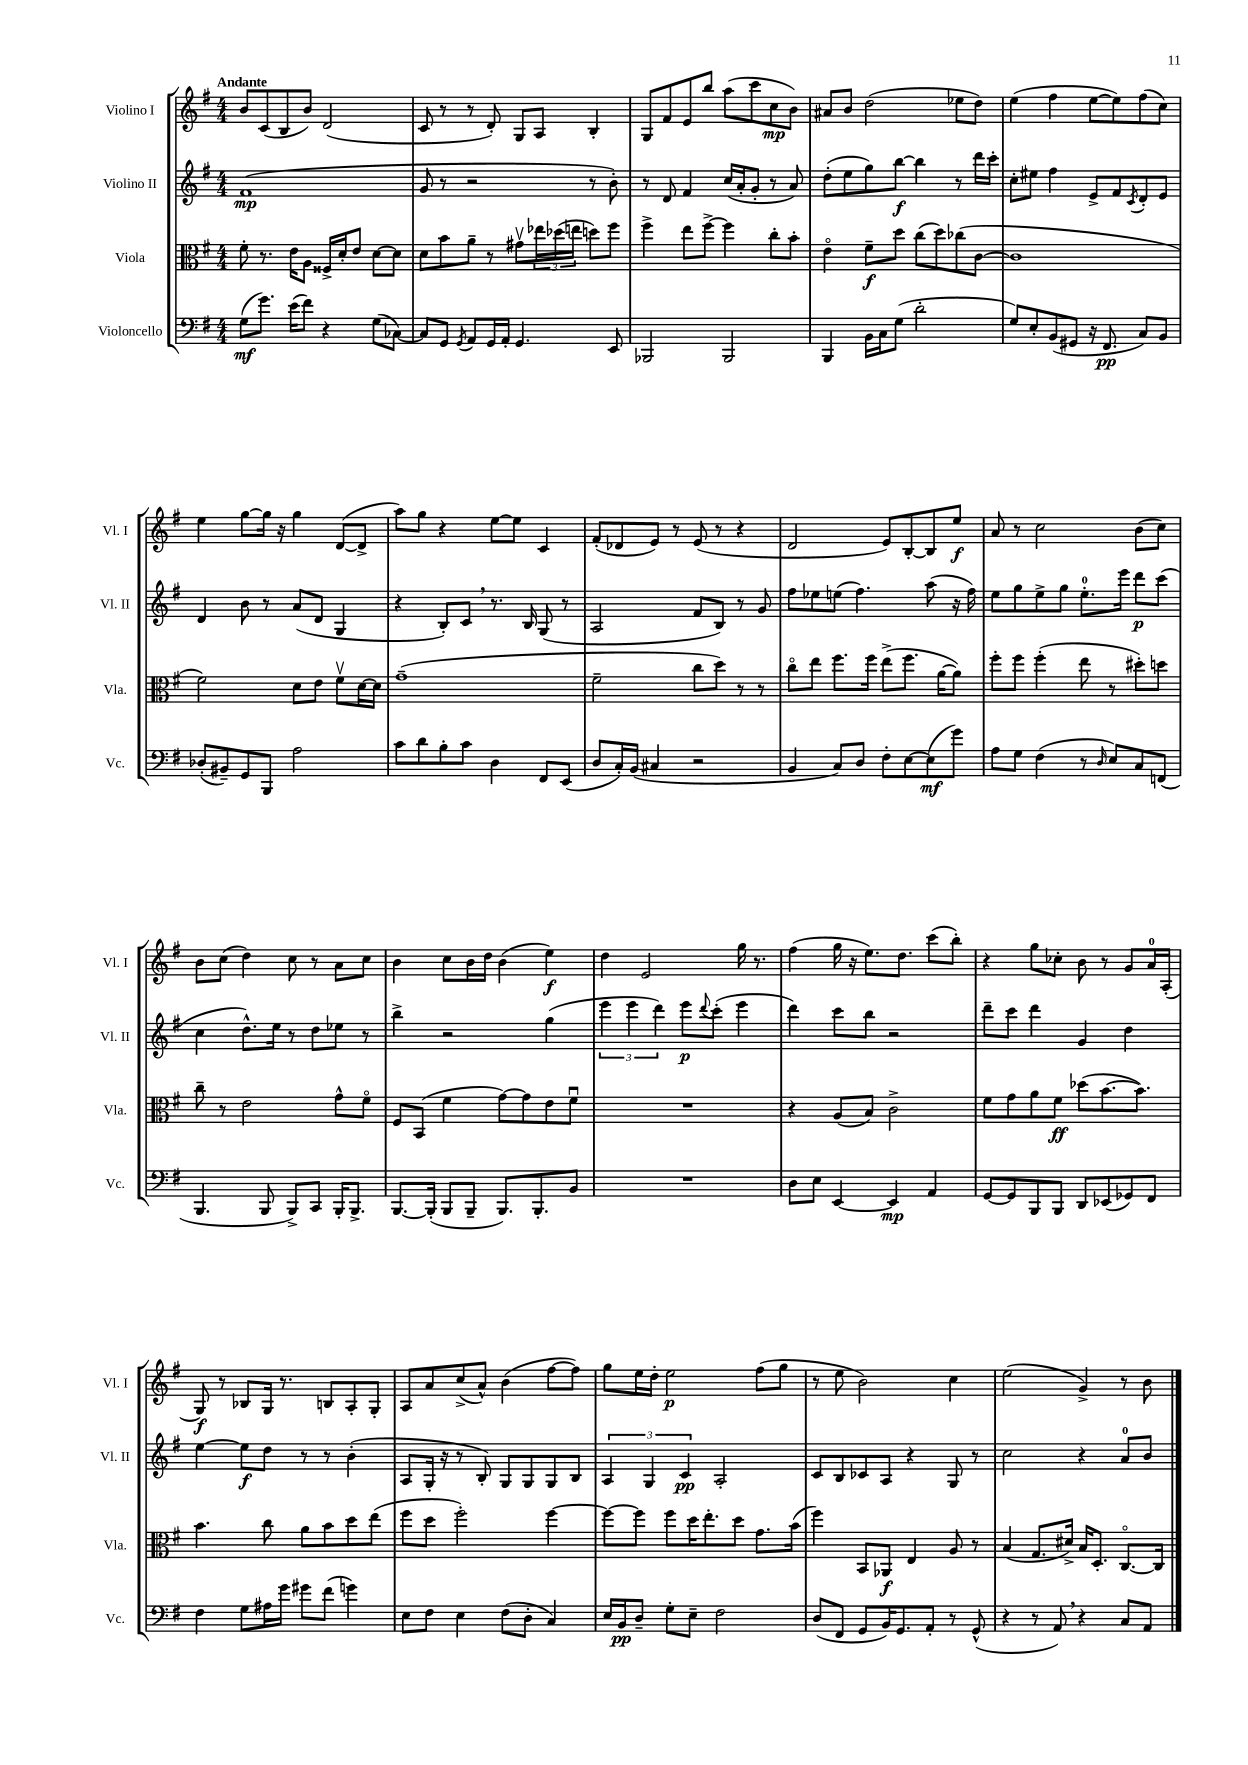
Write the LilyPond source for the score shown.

<<
\new StaffGroup <<
\new Staff = "s0" \with { instrumentName = "Violino I" shortInstrumentName = "Vl. I" } {
    \clef treble \key g \major \numericTimeSignature \time 4/4 \tempo "Andante"
    b'8 c'8( b8 b'8) d'2( |
    c'8 r8 r8 d'8-.) g8 a8 b4-. |
    g8 fis'8 e'8 b''8 a''8( c'''8 c''8\mp b'8) |
    ais'8 b'8 d''2( ees''8 d''8) |
    e''4( fis''4 e''8~ e''8) fis''8( c''8) |
    e''4 g''8~ g''16 r16 g''4 d'8~( d'8-> |
    a''8) g''8 r4 e''8~ e''8 c'4 |
    fis'8-.( des'8 e'8) r8 e'8( r8 r4 |
    d'2 e'8) b8~-. b8 e''8\f |
    a'8 r8 c''2 b'8( c''8) |
    b'8 c''8( d''4) c''8 r8 a'8 c''8 |
    b'4 c''8 b'16 d''16 b'4( e''4\f) |
    d''4 e'2 g''16 r8. |
    fis''4( g''16 r16 e''8.) d''8. c'''8( b''8-.) |
    r4 g''8 ces''8-. b'8 r8 g'8 a'16-0 a16-.( |
    g8\f) r8 bes8 g16 r8. b8 a8-. g8-. |
    a8 a'8 c''8->( a'8-^) b'4( fis''8~ fis''8) |
    g''8 e''16 d''16-. e''2\p fis''8( g''8 |
    r8 e''8 b'2) c''4 |
    e''2( g'4->) r8 b'8 \bar "|." |
}
\new Staff = "s1" \with { instrumentName = "Violino II" shortInstrumentName = "Vl. II" } {
    \clef treble \key g \major \numericTimeSignature \time 4/4
    fis'1\mp( |
    g'8 r8 r2 r8 b'8-.) |
    r8 d'8 fis'4 c''16( a'16-. g'8-. r8 a'8) |
    d''8-.( e''8 g''8) b''8~\f b''4 r8 d'''16 c'''16-. |
    c''8-. eis''8 fis''4 e'8-> fis'8 \acciaccatura { c'8 } d'8-. e'8 |
    d'4 b'8 r8 a'8( d'8 g4 |
    r4 b8-.) c'8 \breathe r8. b16 g8( r8 |
    a2 fis'8 b8) r8 g'8 |
    fis''8 ees''8 e''8( fis''4.) a''8( r16 fis''16) |
    e''8 g''8 e''8-> g''8 e''8.-0-. e'''16 d'''8\p c'''8( |
    c''4 d''8.-^) e''16 r8 d''8 ees''8 r8 |
    b''4-> r2 g''4( |
    \tuplet 3/2 { e'''4 e'''4 d'''4) } e'''8\p \appoggiatura { d'''8 } c'''8-.( e'''4 |
    d'''4) c'''8 b''8 r2 |
    d'''8-- c'''8 d'''4 g'4 d''4 |
    e''4~ e''8\f d''8 r8 r8 b'4-.( |
    a8 g16-. r16 r8 b8-.) g8 g8 g8 b8 |
    \tuplet 3/2 { a4 g4 c'4\pp } a2-. |
    c'8 b8 ces'8 a8 r4 g8 r8 |
    c''2 r4 a'8-0 b'8 \bar "|." |
}
\new Staff = "s2" \with { instrumentName = "Viola" shortInstrumentName = "Vla." } {
    \clef alto \key g \major \numericTimeSignature \time 4/4
    fis'8-. r8. e'16 a8 fisis16-> d'16-. e'8 d'8~ d'8 |
    d'8 b'8 a'8-- r8 gis'8\upbow \tuplet 3/2 { ees''16 des''16( e''16 } d''8) fis''8 |
    fis''4-> e''8 fis''8~-> fis''4 c''8-. b'8-. |
    e'4\flageolet fis'8--\f d''8 c''8( d''8) ces''8( c'8~ |
    c'1 |
    fis'2) d'8 e'8 fis'8\upbow d'16~ d'16 |
    g'1--( |
    fis'2-- c''8 d''8) r8 r8 |
    c''8\flageolet e''8 fis''8. fis''16 e''8->( fis''8. a'16~ a'8) |
    fis''8-. fis''8 fis''4-.( e''8 r8 dis''8-.) d''8 |
    c''8-- r8 e'2 g'8-^ fis'8\flageolet |
    fis8 b,8( fis'4 g'8~) g'8 e'8 fis'8\downbow |
    R1 |
    r4 a8( b8) c'2-> |
    fis'8 g'8 a'8 fis'8\ff des''8( b'8.~ b'8.) |
    b'4. c''8 a'8 b'8 d''8 e''8( |
    fis''8 d''8 fis''2-.) fis''4~ |
    fis''8~ fis''8 fis''8 d''16 e''8.-. d''8 g'8. b'16( |
    fis''4) b,8 aes,8\f e4 a8 r8 |
    b4( g8. dis'16->) b16 d8.-. c8.~\flageolet c16 \bar "|." |
}
\new Staff = "s3" \with { instrumentName = "Violoncello" shortInstrumentName = "Vc." } {
    \clef bass \key g \major \numericTimeSignature \time 4/4
    g8\mf( g'8.) e'16( fis'8) r4 g8( ces8~) |
    ces8 g,8 \acciaccatura { g,8 } a,8 g,16 a,16-. g,4. e,8 |
    bes,,2 bes,,2 |
    b,,4 b,16 c16 g8( d'2-. |
    g8) e8-. b,8( gis,8 r16 fis,8.\pp c8) b,8 |
    des8-.( bis,8--) g,8 b,,8 a2 |
    c'8 d'8 b8-. c'8 d4 fis,8 e,8( |
    d8 c16-.) b,16( cis4 r2 |
    b,4 c8) d8 fis8-. e8~ e8\mf( g'8) |
    a8 g8 fis4( r8 \grace { d16 } e8) c8 f,8( |
    b,,4. b,,8 b,,8->) c,8 b,,16-. b,,8.-> |
    b,,8.~ b,,16-.( b,,8 b,,8-- b,,8.) b,,8.-. b,8 |
    R1 |
    d8 e8 e,4~ e,4\mp a,4 |
    g,8~ g,8 b,,8 b,,8 d,8 ees,8( ges,8) fis,8 |
    fis4 g8 ais16 g'16 gis'8 fis'8( g'4) |
    e8 fis8 e4 fis8( d8-. c4) |
    e16 b,16\pp d8-- g8-. e8-- fis2 |
    d8( fis,8 g,8 b,16) g,8. a,8-. r8 g,8-^( |
    r4 r8 a,8) \breathe r4 c8 a,8 \bar "|." |
}
>>
>>
\layout { \context { \Score \remove "Bar_number_engraver" } }
